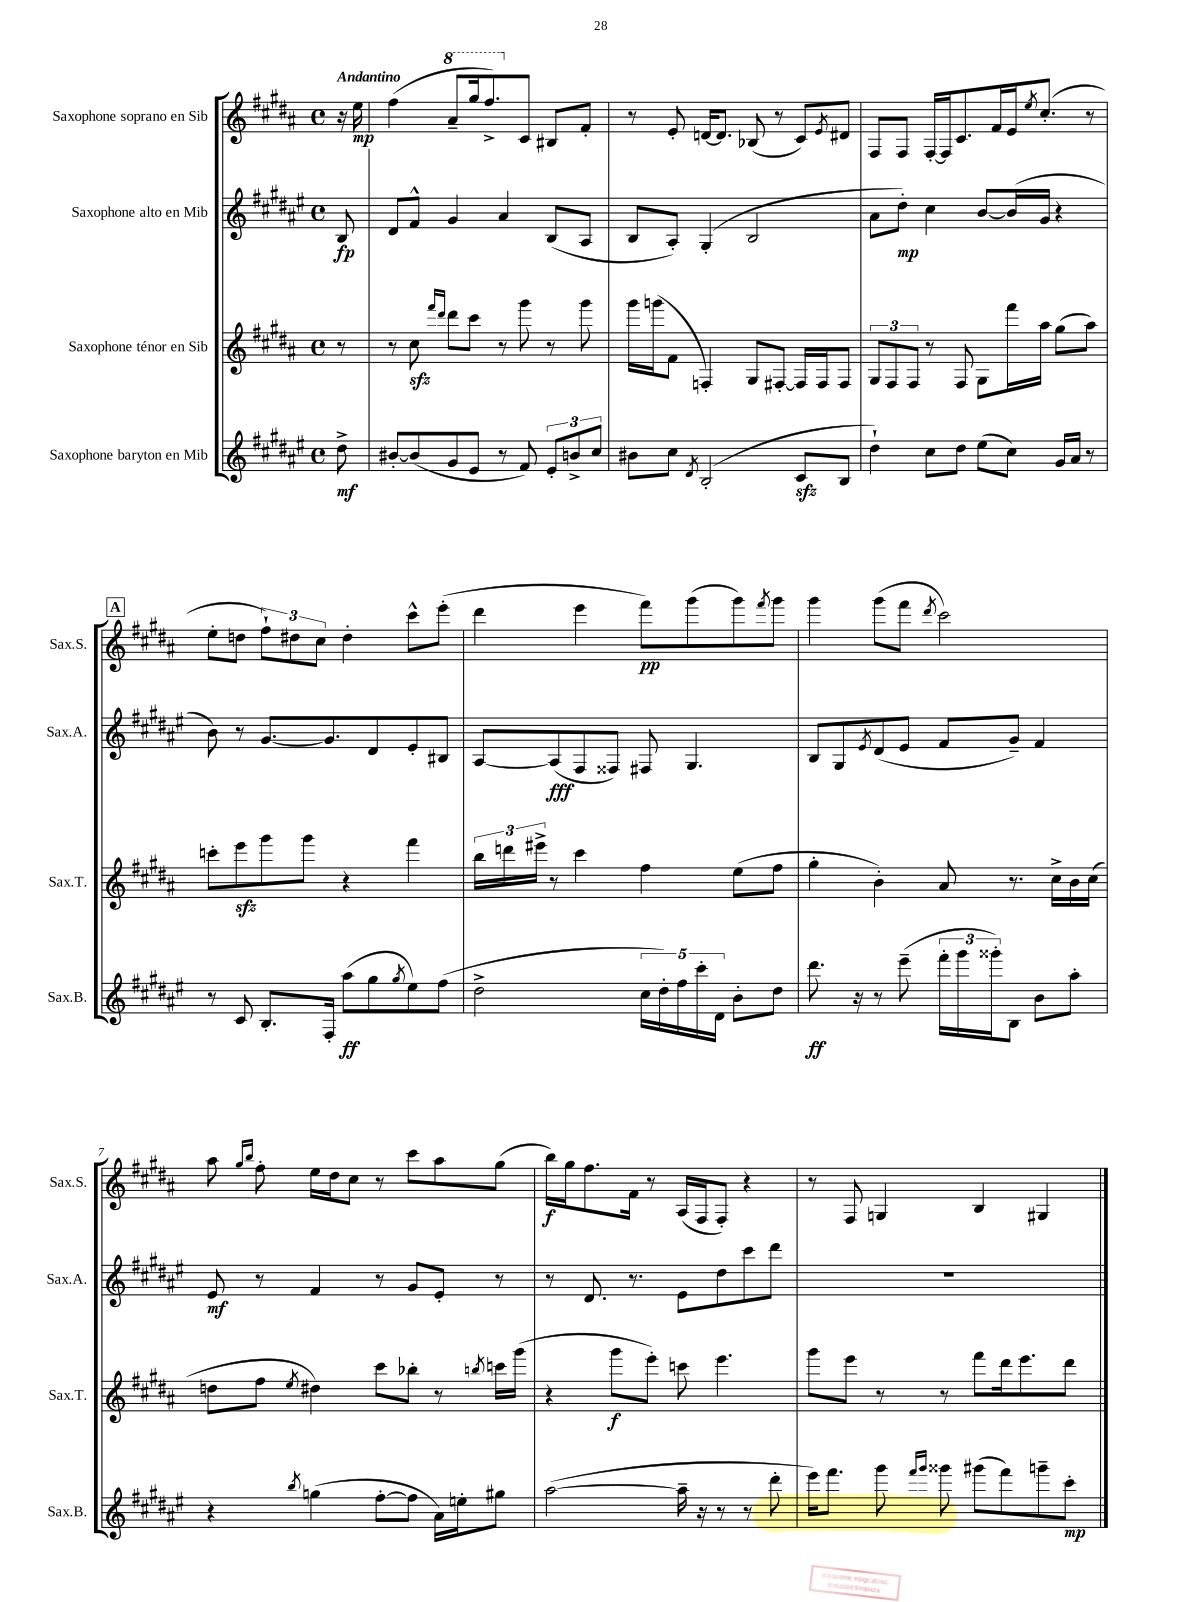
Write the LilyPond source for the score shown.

<<
\new StaffGroup <<
\new Staff = "s0" \with { instrumentName = "Saxophone soprano en Sib" shortInstrumentName = "Sax.S." } {
    \clef treble \key b \major \defaultTimeSignature \time 4/4 \partial 8 \tempo "Andantino"
    r16 e''16\mp |
    fis''4( \ottava #1 ais''8-- gis'''16 fis'''8.->) \ottava #0 cis'8 bis8 fis'8-. |
    r8 e'8-. d'16~ d'8. bes8( r8 cis'8) \acciaccatura { e'8 } dis'8 |
    fis8 fis8 fis16~-. fis16 cis'8. fis'16 e'16 \acciaccatura { e''8 } cis''8.-.( r8 |
    \mark \markup { \box "A" } e''8-. d''8 \tuplet 3/2 { fis''8-!) dis''8 cis''8 } dis''4-. cis'''8-^ e'''8-.( |
    dis'''4 e'''4 fis'''8\pp) gis'''8( gis'''8) \acciaccatura { fis'''8 } gis'''8 |
    gis'''4 gis'''8( fis'''8 \acciaccatura { dis'''8 } cis'''2) |
    ais''8 \grace { gis''16 b''16 } fis''8-. e''16 dis''16 cis''8 r8 cis'''8 ais''8 gis''8( |
    b''16\f) gis''16 fis''8. fis'16 r8 ais16( fis16 fis8-.) r4 |
    r8 fis8 g4 b4 gis4 \bar "|." |
}
\new Staff = "s1" \with { instrumentName = "Saxophone alto en Mib" shortInstrumentName = "Sax.A." } {
    \clef treble \key fis \major \defaultTimeSignature \time 4/4 \partial 8
    b8\fp |
    dis'8 fis'8-^ gis'4 ais'4 b8( ais8 |
    b8 ais8-.) gis4-.( b2 |
    ais'8 dis''8-.\mp) cis''4 b'8~ b'16( gis'16 r4 |
    \mark \markup { \box "A" } b'8) r8 gis'8.~ gis'8. dis'8 eis'8-. bis8 |
    ais8~ ais8\fff( fis8 fisis8) fis8 gis4. |
    b8 gis8 \acciaccatura { eis'8 } dis'8( eis'8 fis'8 gis'8--) fis'4 |
    eis'8\mf r8 fis'4 r8 gis'8 eis'8-. r8 |
    r8 dis'8. r8. eis'8 dis''8 cis'''8 dis'''8 |
    R1 \bar "|." |
}
\new Staff = "s2" \with { instrumentName = "Saxophone ténor en Sib" shortInstrumentName = "Sax.T." } {
    \clef treble \key b \major \defaultTimeSignature \time 4/4 \partial 8
    r8 |
    r8 cis''8\sfz \grace { fis'''16 dis'''16 } dis'''8 cis'''8 r8 gis'''8 r8 gis'''8 |
    gis'''16 g'''16( fis'8 f4-.) gis8 fis8~-. fis16 fis16 fis8 |
    \tuplet 3/2 { gis8 fis8 fis8 } r8 fis8 gis8 fis'''16 ais''16 gis''8( ais''8) |
    \mark \markup { \box "A" } c'''8-. e'''8\sfz gis'''8 gis'''8 r4 fis'''4 |
    \tuplet 3/2 { b''16 d'''16 eis'''16-> } r8 cis'''4 fis''4 e''8( fis''8 |
    gis''4-. b'4-.) ais'8 r8. cis''16-> b'16 cis''16( |
    d''8 fis''8 \acciaccatura { e''8 } dis''4) cis'''8 bes''8-. r8 \acciaccatura { b''8 } c'''16 gis'''16( |
    r4 gis'''8\f e'''8-.) c'''8 e'''4. |
    gis'''8 e'''8 r8 r8 fis'''8 dis'''16 e'''8. dis'''8 \bar "|." |
}
\new Staff = "s3" \with { instrumentName = "Saxophone baryton en Mib" shortInstrumentName = "Sax.B." } {
    \clef treble \key fis \major \defaultTimeSignature \time 4/4 \partial 8
    dis''8->\mf |
    bis'8~-. bis'8( gis'8 eis'8 r8 fis'8) \tuplet 3/2 { eis'8-. b'8-> cis''8 } |
    bis'8 cis''8 \acciaccatura { dis'8 } b2-.( cis'8\sfz b8 |
    dis''4-!) cis''8 dis''8 eis''8( cis''8) gis'16 ais'16 r8 |
    \mark \markup { \box "A" } r8 cis'8 b8.-. fis16-. ais''8\ff( gis''8 \acciaccatura { gis''8 } eis''8) fis''8( |
    dis''2-> \tuplet 5/4 { cis''16 dis''16-.) fis''16 cis'''16-. dis'16 } b'8-. dis''8 |
    dis'''8.\ff r16 r8 eis'''8--( \tuplet 3/2 { fis'''16-. gis'''16 gisis'''16-.) } b8 b'8 ais''8-. |
    r4 \acciaccatura { b''8 } g''4( fis''8~-. fis''8 ais'16) e''16-. gis''8 |
    ais''2~( ais''16-- r16 r8 r8 dis'''8-. |
    eis'''16) fis'''8. gis'''8 \grace { fis'''16 gis'''16 } gisis'''8 gis'''8( fis'''8) g'''8-- cis'''8-.\mp \bar "|." |
}
>>
>>
